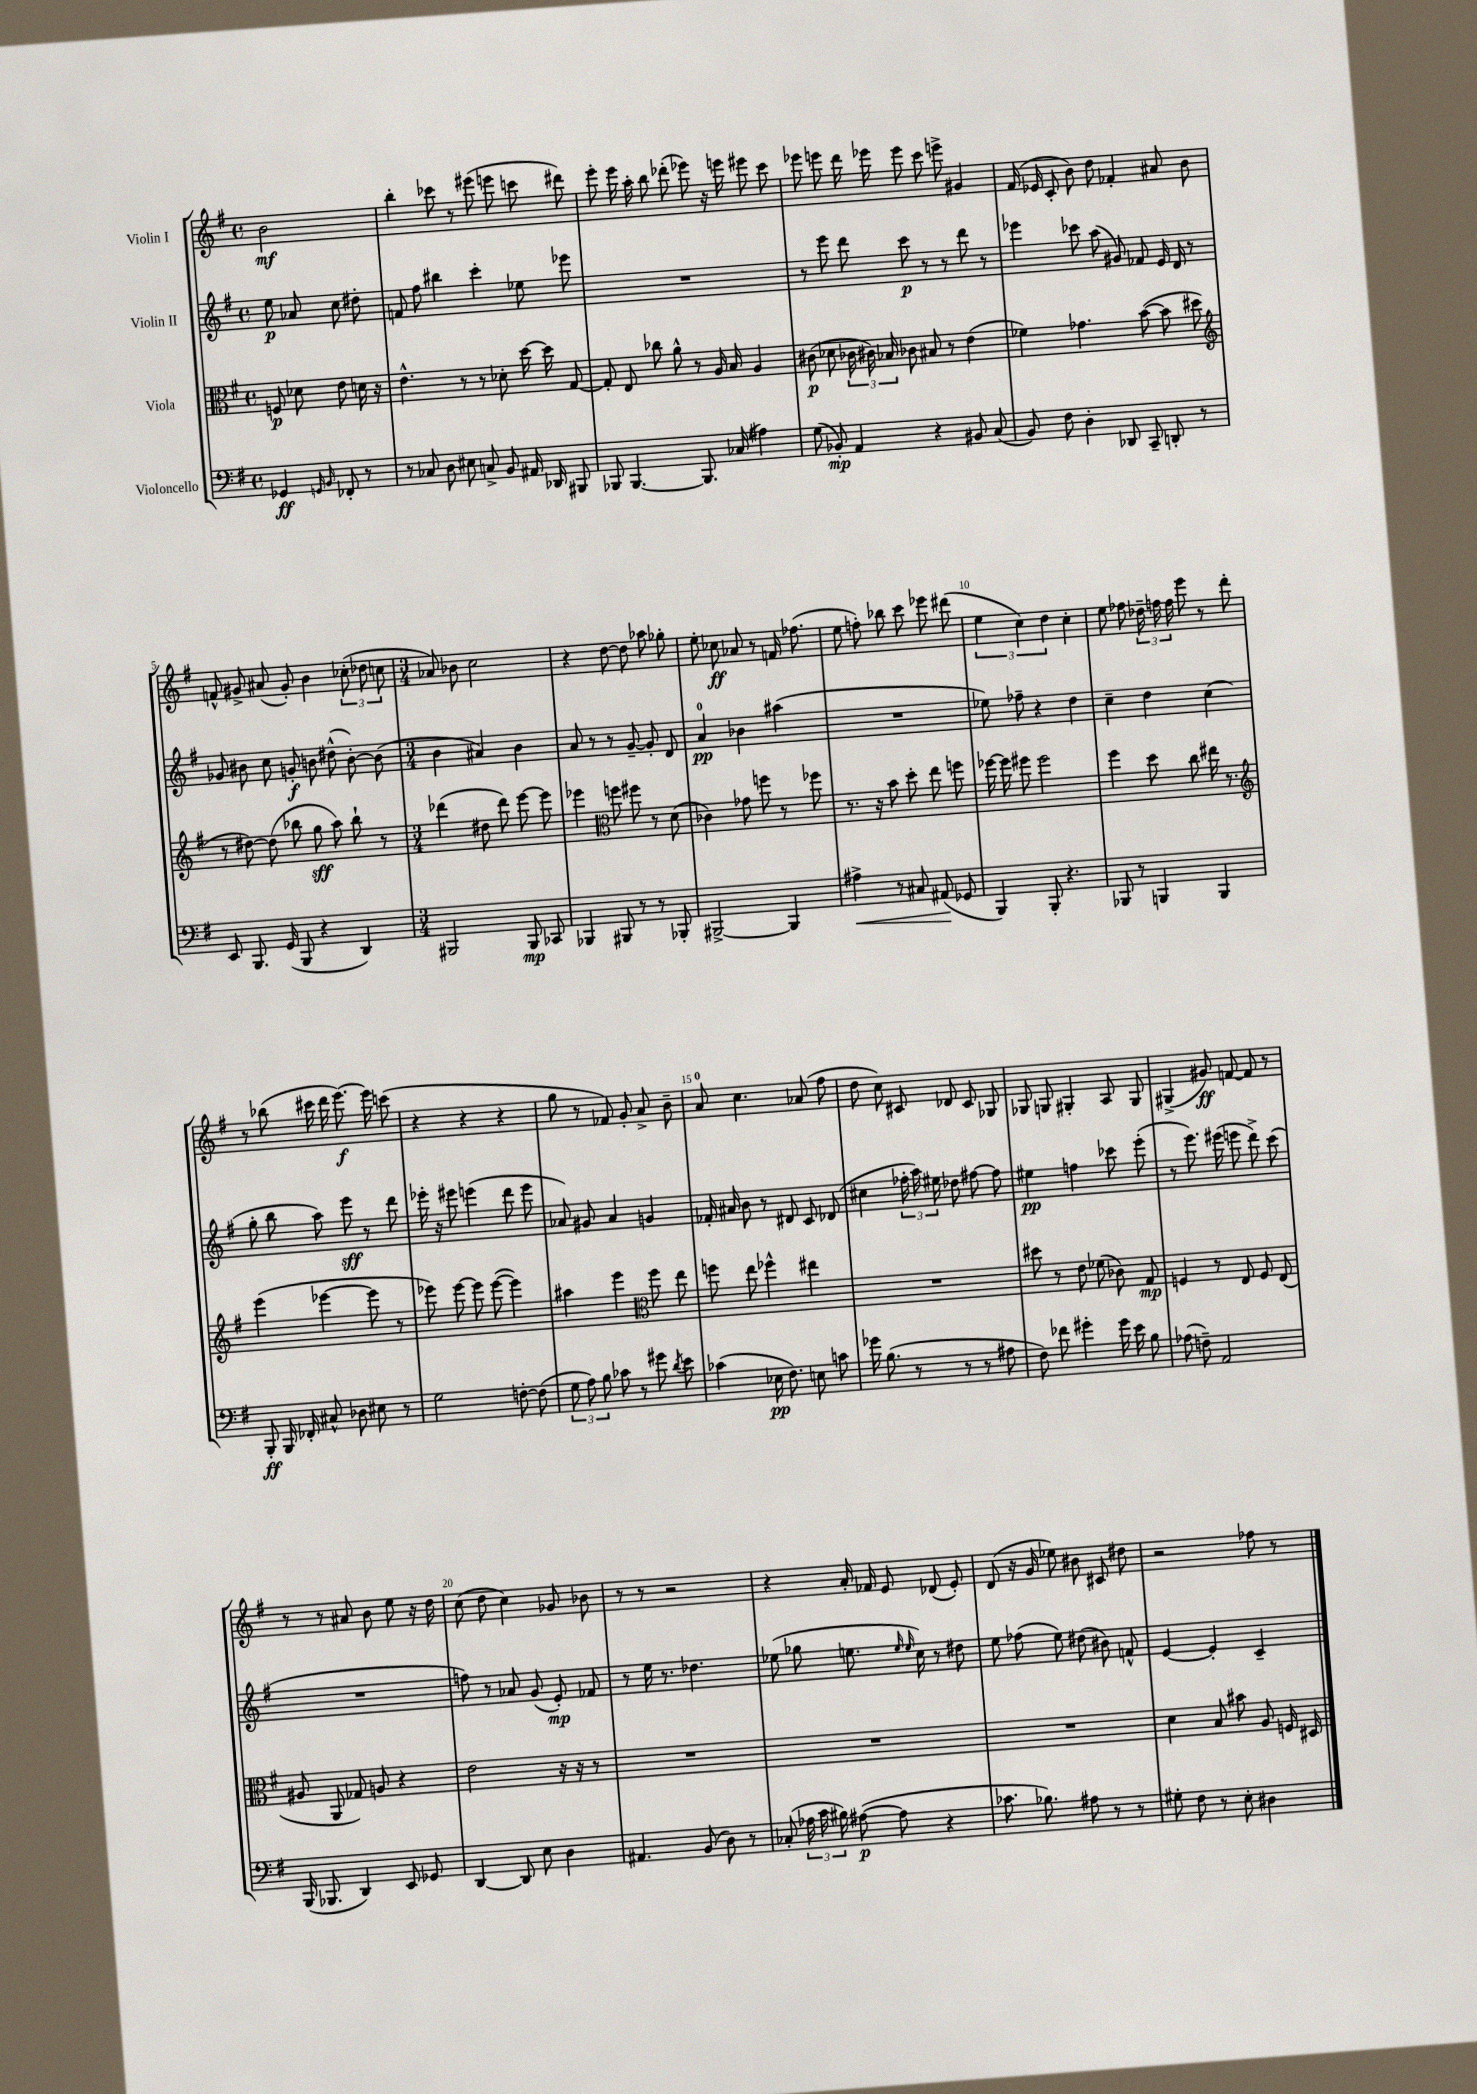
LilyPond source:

<<
\new StaffGroup <<
\new Staff = "s0" \with { instrumentName = "Violin I" } {
    \clef treble \key g \major \defaultTimeSignature \time 4/4 \partial 2
    \autoBeamOff b'2\mf |
    b''4-. ces'''8 r8 eis'''8( e'''8 c'''8 dis'''8) |
    e'''8-. e'''16 a''16-. b''8 des'''8-.( ees'''8) r16 e'''16 eis'''8 c'''8 |
    ees'''8 e'''8 d'''16 ees'''16 ees'''8 c'''8 e'''8-> gis'4 |
    fis'16( ees'16 c'8-. b'8) d''8 fes'4-. ais'8 b'8 |
    f'8-^ gis'8-> ais'8( gis'8-.) b'4 \tuplet 3/2 { ces''8-.( des''8 c''8 } |
    \numericTimeSignature \time 3/4 aes'8) bes'8 c''2 |
    r4 d''8~ d''8 aes''8 ges''8-. |
    e''8-. ces''8\ff aes'8 r8 f'16 fes''8.( |
    e''8 f''8-.) bes''8 c'''8 ees'''8 dis'''8( |
    \tuplet 3/2 { e''4 c''4) d''4 } c''4-. |
    e''8 fes''8 \tuplet 3/2 { des''16-- f''16 f''16 } e'''8 r8 d'''8-. |
    r8 bes''8( cis'''16 d'''16 e'''8.~\f) e'''16 c'''8( |
    r4 r4 r4 |
    g''8 r8 fes'8) g'8-. a'8-> b'8-- |
    a'8-0 c''4. aes'8( fis''8 |
    d''8 c''8) cis'8 des'8 cis'8 ges8 |
    ges8 g8 gis4-. a8 gis8 |
    gis4->( gis'8\ff) f'8~ f'8 r8 |
    r8 r8 ais'8 b'8 e''8 r16 d''16 |
    c''8( d''8 c''4) ges'8 bes'8 |
    r8 r8 r2 |
    r4 a'16-. fes'16 e'8 des'8( e'8-.) |
    d'8( r16 g'16 ees''8) bis'8 cis'8 dis''8 |
    r2 fes''8 r8 \bar "|." |
}
\new Staff = "s1" \with { instrumentName = "Violin II" } {
    \clef treble \key g \major \defaultTimeSignature \time 4/4 \partial 2
    \autoBeamOff e''8\p aes'8 c''8 dis''8-. |
    f'8 fis''8 bis''4 c'''4-. ees''8 ees'''8 |
    R1 |
    r8 e'''8 d'''8 c'''8\p r8 r8 d'''8 r8 |
    ees'''4 ces'''8 a''8( gis'8) fes'8 e'16 d'16 r8 |
    ges'8 bis'8 c''8 g'8-.\f b'8 dis''8-^( b'8~-.) b'8( |
    \numericTimeSignature \time 3/4 b'4 ais'4) b'4 |
    a'8 r8 r8 g'8~-- g'8-. d'8 |
    a'4-0\pp bes'4 ais''4( |
    R2. |
    ees''8) fes''8-- r4 d''4 |
    c''4-- d''4 c''4( |
    g''8-. b''8 a''8) e'''8\sff r8 d'''8 |
    ees'''16-. r16 eis'''8 e'''4( d'''8 e'''8 |
    aes'8) gis'8 aes'4 g'4 |
    fes'16-. ais'16 b'8 r8 dis'8 c'8 des'8( |
    cis''4 \tuplet 3/2 { fes''16-. a''16) eis''16 } des''8 fis''8~ fis''8 |
    eis''4\pp f''4 ces'''8 e'''8-.( |
    r8 e'''8.) eis'''16( e'''8 d'''8->) c'''8( |
    R2. |
    f''8) r8 aes'8 g'8( e'8-.\mp) fes'8 |
    r8 e''16 r8. des''4. |
    ees''8( ges''8 e''8. \grace { e''16 e''16 } c''16) r8 dis''8 |
    e''8 fes''8( e''8) dis''8( bis'8) f'8-^ |
    e'4~ e'4-. c'4-- \bar "|." |
}
\new Staff = "s2" \with { instrumentName = "Viola" } {
    \clef alto \key g \major \defaultTimeSignature \time 4/4 \partial 2
    \autoBeamOff f8\p des'8 e'8 d'16 r16 |
    e'4.-^ r8 r8 des'8-. d''16~ d''16 g8~ |
    g8-. e8 ces''8 a'8-^ r8 a16 b16 a4 |
    cis'8\p( des'8 \tuplet 3/2 { ces'16 cis'16) bes16 } ces'8 bis8 r8 e'4( |
    fes'4) ges'4. b'8~( b'8 dis''8 |
    \clef treble r8 dis''8~) dis''8( bes''8 g''8\sff a''8) bes''8-! r8 |
    \numericTimeSignature \time 3/4 des'''4( dis''8 des'''8) e'''8~ e'''8 |
    ees'''4 \clef alto f''8 fis''8 r8 d'8( |
    ces'4) ges'8 f''8 r8 fes''8 |
    r8. r16 b'8 d''8-. e''8 f''8 |
    fes''16~ fes''16 fis''8 fis''2 |
    fis''4 d''8 c''8 eis''16 r8. |
    \clef treble e'''4( ees'''4~ ees'''8 r8 |
    ees'''8) ees'''8~ ees'''8 ees'''8~( ees'''4) |
    ais''4 e'''4 \clef alto fis''8 e''8 |
    f''8 e''8 fes''4-^ eis''4 |
    R2. |
    dis''8 r8 e'8 fes'8( ces'8) g8\mp |
    f4 r8 e8 f8 e8( |
    ais8 a,8 ges8) a8 r4 |
    e'2 r16 r16 r8 |
    R2. |
    R2. |
    R2. |
    d'4 b8 bis'8 a8 f16 dis16 \bar "|." |
}
\new Staff = "s3" \with { instrumentName = "Violoncello" } {
    \clef bass \key g \major \defaultTimeSignature \time 4/4 \partial 2
    \autoBeamOff ges,4\ff \grace { g,16 b,16 } fes,8-. r8 |
    r8 ces8 d8 eis8 c8-> b,8 ais,16 des,16 bis,,8 |
    bes,,8 bes,,4.~ bes,,8. ces16( ais4) |
    g8( bes,8-.\mp) a,4 r4 bis,8 c8( |
    b,8) fis8 d4-. des,8 c,8-- d,8-. r8 |
    e,8 b,,8. g,16( b,,8 r4 d,4) |
    \numericTimeSignature \time 3/4 bis,,2 bis,,8\mp ces,8 |
    bes,,4 bis,,8 r8 r8 bes,,8-. |
    bis,,2~-> bis,,4 |
    ais4->\< r8 cis8 ais,8\!( ges,8 |
    b,,4) b,,8-. r4. |
    bes,,8 r8 b,,4 b,,4 |
    b,,8-.\ff b,,16 fes,16-. cis8-^ des8 eis8 r8 |
    g2 f8~-. f8( |
    \tuplet 3/2 { g8 a8) b8 } ces'8 r8 gis'8 \acciaccatura { d'8 } e'8 |
    ces'4( ees16\pp fis8.) e8 c'8 |
    ges'16 b8.( r8 r8 r8 ais8 |
    fis8) fes'8 gis'4-. gis'16 e'16 b8 |
    aes8( f8--) a,2 |
    b,,16( bes,,8. d,4) e,8 ges,8 |
    d,4~ d,8 e8 d4 |
    ais,4. b,8( d8) r8 |
    ces8-.( \tuplet 3/2 { aes16 c'16 bis16) } ais8~\p( ais8 r4 |
    ces'8. bes8.) ais8 r8 r8 |
    gis8-. fis8 r8 e8-. dis4 \bar "|." |
}
>>
>>
\layout { \context { \Score \override BarNumber.break-visibility = ##(#f #t #t) barNumberVisibility = #(every-nth-bar-number-visible 5) } }
